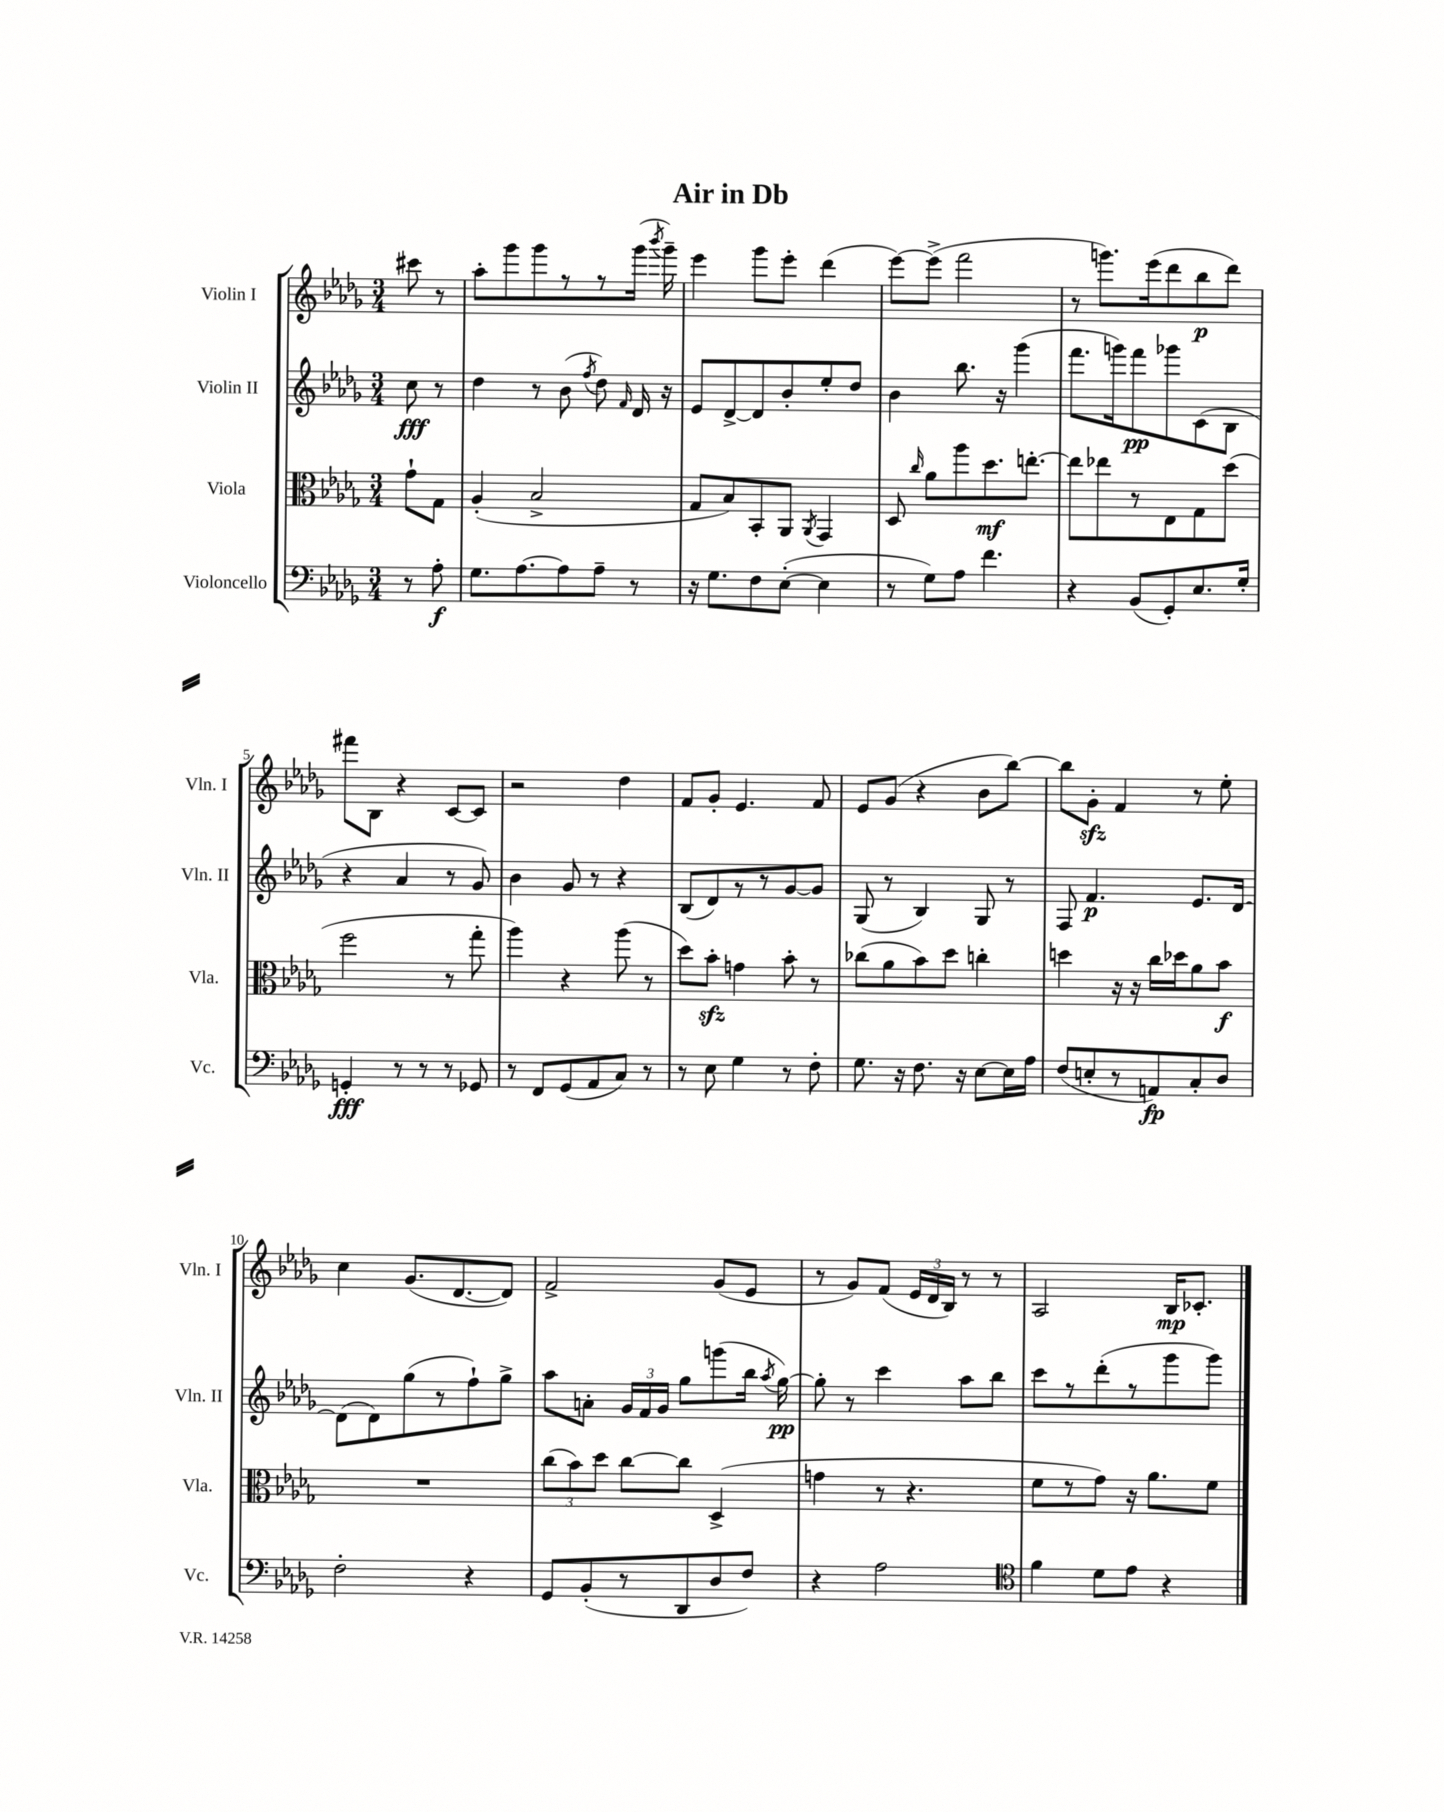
\header { title = "Air in Db" }
<<
\new StaffGroup <<
\new Staff = "s0" \with { instrumentName = "Violin I" shortInstrumentName = "Vln. I" } {
    \clef treble \key des \major \numericTimeSignature \time 3/4 \partial 4
    \autoBeamOff cis'''8 r8 |
    aes''8[-. ges'''8 ges'''8 r8 r8 ges'''16]( \acciaccatura { bes'''8 } ges'''16--) |
    ees'''4 ges'''8[ ees'''8]-. des'''4( |
    ees'''8[~) ees'''8]->( f'''2 |
    r8 g'''8.[) ees'''16( des'''8 bes''8\p des'''8]) |
    fis'''8[ bes8] r4 c'8[~ c'8] |
    r2 des''4 |
    f'8[ ges'8]-. ees'4. f'8 |
    ees'8[ ges'8]( r4 bes'8[ bes''8]~) |
    bes''8[ ges'8]-.\sfz f'4 r8 ees''8-. |
    c''4 ges'8.[( des'8.~ des'8]) |
    f'2-> ges'8[( ees'8] |
    r8 ges'8[) f'8]( \tuplet 3/2 { ees'16[ des'16 bes16]) } r8 r8 |
    aes2 bes16[\mp ces'8.]-. \bar "|." |
}
\new Staff = "s1" \with { instrumentName = "Violin II" shortInstrumentName = "Vln. II" } {
    \clef treble \key des \major \numericTimeSignature \time 3/4 \partial 4
    \autoBeamOff c''8\fff r8 |
    des''4 r8 bes'8( \acciaccatura { f''8 } des''8) \grace { f'16 } des'16 r16 |
    ees'8[ des'8~-> des'8 bes'8-. ees''8-. des''8] |
    bes'4 bes''8. r16 ges'''4( |
    f'''8.[ g'''16) f'''8\pp ges'''8 c'8( bes8] |
    r4 aes'4 r8 ges'8) |
    bes'4 ges'8 r8 r4 |
    bes8[( des'8) r8 r8 ges'8~ ges'8] |
    ges8( r8 bes4) ges8 r8 |
    f8 f'4.\p ees'8.[ des'16]~ |
    des'8[( des'8) ges''8( r8 f''8-!) ges''8]-> |
    aes''8[ a'8]-. \tuplet 3/2 { ges'16[ f'16 ges'16] } ges''8[ g'''8( bes''16] \acciaccatura { aes''8 } ges''16~\pp) |
    ges''8-. r8 c'''4 aes''8[ bes''8] |
    c'''8[ r8 des'''8-.( r8 ges'''8 ges'''8]) \bar "|." |
}
\new Staff = "s2" \with { instrumentName = "Viola" shortInstrumentName = "Vla." } {
    \clef alto \key des \major \numericTimeSignature \time 3/4 \partial 4
    \autoBeamOff ges'8[-! ges8] |
    aes4-.( bes2-> |
    ges8[ bes8) bes,8-. aes,8] \acciaccatura { aes,8 } ges,4 |
    des8 \grace { c''16 } aes'8[ aes''8 des''8.\mf e''8.]~-. |
    e''8[ ees''8 r8 ees8 ges8 des''8]( |
    f''2 r8 ges''8-. |
    aes''4) r4 aes''8( r8 |
    des''8[) bes'8]-.\sfz g'4 bes'8-. r8 |
    ces''8[( aes'8 bes'8) des''8] c''4-. |
    d''4 r16 r16 c''16[ des''16 aes'8 bes'8]\f |
    R2. |
    \tuplet 3/2 { c''8[( bes'8) des''8] } c''8[~ c''8] des4->( |
    g'4 r8 r4. |
    f'8[ r8 ges'8]) r16 aes'8.[ f'8] \bar "|." |
}
\new Staff = "s3" \with { instrumentName = "Violoncello" shortInstrumentName = "Vc." } {
    \clef bass \key des \major \numericTimeSignature \time 3/4 \partial 4
    \autoBeamOff r8 aes8-.\f |
    ges8.[ aes8.~ aes8 aes8]-- r8 |
    r16 ges8.[ f8 ees8]~-.( ees4 |
    r8 ges8[) aes8] f'4. |
    r4 bes,8[( ges,8-.) ees8. ges16]-. |
    g,4-.\fff r8 r8 r8 ges,8 |
    r8 f,8[ ges,8( aes,8 c8]) r8 |
    r8 ees8 ges4 r8 f8-. |
    ges8. r16 f8. r16 ees8[~ ees16 aes16] |
    f8[( e8-. r8 a,8\fp) c8-. des8] |
    f2-. r4 |
    ges,8[ bes,8-.( r8 des,8 des8 f8]) |
    r4 aes2 |
    \clef tenor f'4 des'8[ ees'8] r4 \bar "|." |
}
>>
>>
